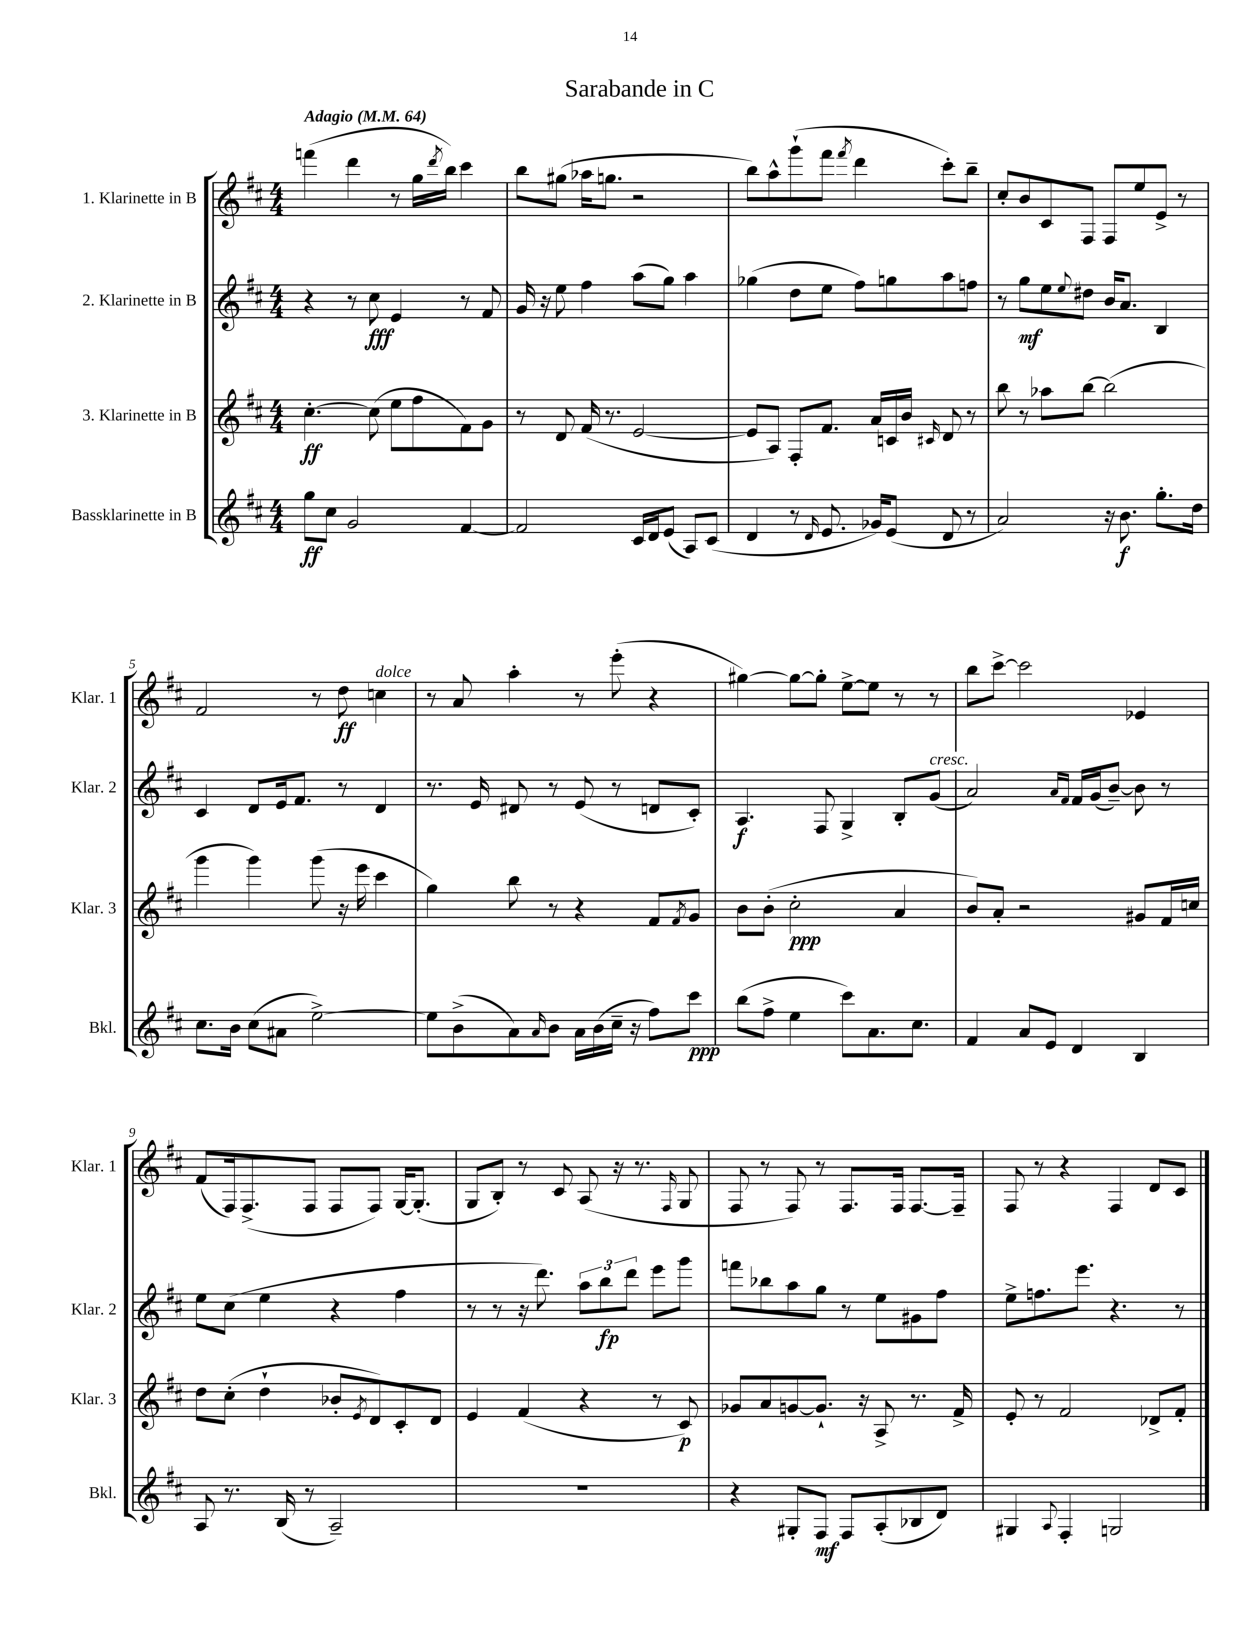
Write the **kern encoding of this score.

**kern	**dynam	**kern	**dynam	**kern	**dynam	**kern	**dynam
*part4	*part4	*part3	*part3	*part2	*part2	*part1	*part1
*staff4	*staff4	*staff3	*staff3	*staff2	*staff2	*staff1	*staff1
*I"Bassklarinette in B	*	*I"3. Klarinette in B	*	*I"2. Klarinette in B	*	*I"1. Klarinette in B	*
*I'Bkl.	*	*I'Klar. 3	*	*I'Klar. 2	*	*I'Klar. 1	*
*clefG2	*	*clefG2	*	*clefG2	*	*clefG2	*
*k[f#c#]	*	*k[f#c#]	*	*k[f#c#]	*	*k[f#c#]	*
*M4/4	*	*M4/4	*	*M4/4	*	*M4/4	*
*MM64	*	*MM64	*	*MM64	*	*MM64	*
=1	=1	=1	=1	=1	=1	=1	=1
!	!	!	!	!	!	!LO:TX:a:B:t=Adagio	!
8gg\L	ff	[4.cc#'\	ff	4r	.	(4fffn\	.
8cc#\J	.	.	.	.	.	.	.
2g/	.	.	.	8r	.	4ddd\	.
.	.	(8cc#\]	.	8cc#\	fff	.	.
.	.	8ee\L	.	4e/	.	8r	.
.	.	8ff#\	.	.	.	16gg\LL	.
.	.	.	.	.	.	8qddd/	.
.	.	.	.	.	.	16bb\JJ)	.
[4f#/	.	8f#\)	.	8r	.	4ccc#\	.
.	.	8g\J	.	8f#/	.	.	.
=2	=2	=2	=2	=2	=2	=2	=2
2f#/]	.	8r	.	16g/	.	8bb\L	.
.	.	.	.	16r	.	.	.
.	.	8d/	.	8ee\	.	(8gg#X\J	.
.	.	(16f#/	.	4ff#\	.	16aa-X\KL	.
.	.	8.r	.	.	.	8.ggn\J	.
16c#/LL	.	[2e/	.	(8aa\L	.	2r	.
16d/J	.	.	.	.	.	.	.
(8e/J	.	.	.	8gg\J)	.	.	.
8A/L)	.	.	.	4aa\	.	.	.
(8c#/J	.	.	.	.	.	.	.
=3	=3	=3	=3	=3	=3	=3	=3
4d/	.	8e/L]	.	(4gg-X\	.	8bb\L)	.
.	.	8A/J)	.	.	.	8aa^^\	.
8r	.	8F#'/L	.	8dd\L	.	(8ggg`\	.
16qqd/	.	.	.	.	.	.	.
8.e/	.	8.f#/J	.	8ee\J	.	8fff#\J	.
.	.	.	.	.	.	8qfff#/	.
.	.	.	.	8ff#\L)	.	4ddd\	.
16g-X/KL)	.	16a/LL	.	.	.	.	.
(8e/J	.	16cn/	.	8ggn\	.	.	.
.	.	16b/JJ	.	.	.	.	.
.	.	16qqc#X/	.	.	.	.	.
8d/	.	8d/	.	8aa\	.	8ccc#'\L)	.
8r	.	8r	.	8ffn\J	.	8bb~\J	.
=4	=4	=4	=4	=4	=4	=4	=4
2a/)	.	8bb\	.	8r	.	8cc#'/L	.
.	.	8r	.	8gg\L	mf	8b/	.
.	.	8aa-X\L	.	8ee\	.	8c#/	.
.	.	.	.	8qqee/	.	.	.
.	.	[8bb\J	.	8dd#X\J	.	8F#/J	.
16r	.	(2bb\]	.	16b/KL	.	8F#/L	.
8.b\	f	.	.	8.a/J	.	.	.
.	.	.	.	.	.	8ee/	.
8.gg'\L	.	.	.	4B/	.	8e^/J	.
.	.	.	.	.	.	8r	.
16dd\Jk	.	.	.	.	.	.	.
!!LO:LB:g=z
=5	=5	=5	=5	=5	=5	=5	=5
8.cc#\L	.	4ggg\	.	4c#/	.	2f#/	.
16b\Jk	.	.	.	.	.	.	.
(8cc#\L	.	4ggg\)	.	8d/L	.	.	.
8a#X\J	.	.	.	16e/k	.	.	.
.	.	.	.	8.f#/J	.	.	.
[2ee^\)	.	(8ggg\	.	.	.	8r	.
.	.	16r	.	8r	.	8dd\	ff
.	.	16eee\	.	.	.	.	.
!	!	!	!	!	!	!LO:TX:a:i:t=dolce	!
.	.	4ccc#\	.	4d/	.	4ccn\	.
=6	=6	=6	=6	=6	=6	=6	=6
8ee\L]	.	4gg\)	.	8.r	.	8r	.
(8b^\	.	.	.	.	.	8a/	.
.	.	.	.	16e/	.	.	.
8a\)	.	8bb\	.	8d#X/	.	4aa'\	.
16qqa/	.	.	.	.	.	.	.
8b\J	.	8r	.	8r	.	.	.
16a\LL	.	4r	.	(8e/	.	8r	.
(16b\	.	.	.	.	.	.	.
16cc#~\JJ	.	.	.	8r	.	(8eee'\	.
16r	.	.	.	.	.	.	.
8ff#\L)	.	8f#/L	.	8dn/L	.	4r	.
.	.	8qf#/	.	.	.	.	.
8ccc#\J	ppp	8g/J	.	8c#'/J)	.	.	.
=7	=7	=7	=7	=7	=7	=7	=7
(8bb\L	.	8b\L	.	4.A/	f	[4gg#X\)	.
8ff#^\J	.	(8b'\J	.	.	.	.	.
4ee\	.	2cc#'\	ppp	.	.	8gg#\L_	.
.	.	.	.	8F#/	.	8gg#'\J]	.
8ccc#\L)	.	.	.	4G^/	.	[8ee^\L	.
8.a\	.	.	.	.	.	8ee\J]	.
.	.	4a/	.	8B'/L	.	8r	.
8.cc#\J	.	.	.	.	.	.	.
!	!	!	!	!LO:TX:a:i:t=cresc.	!	!	!
.	.	.	.	(8g/J	.	8r	.
=8	=8	=8	=8	=8	=8	=8	=8
4f#/	.	8b/L)	.	2a/)	.	8bb\L	.
.	.	8a'/J	.	.	.	[8ccc#^\J	.
8a/L	.	2r	.	.	.	2ccc#\]	.
8e/J	.	.	.	.	.	.	.
.	.	.	.	16qqa/LL	.	.	.
.	.	.	.	16qqf#/JJ	.	.	.
4d/	.	.	.	16f#/LL	.	.	.
.	.	.	.	(16g/J	.	.	.
.	.	.	.	[8b~/J)	.	.	.
4B/	.	8g#X/L	.	8b\]	.	4e-X/	.
.	.	16f#/L	.	8r	.	.	.
.	.	16ccn/JJ	.	.	.	.	.
!!LO:LB:g=z
=9	=9	=9	=9	=9	=9	=9	=9
8A/	.	8dd\L	.	8ee\L	.	(8f#/L	.
8.r	.	(8cc#'\J	.	(8cc#\J	.	16F#/k)	.
.	.	.	.	.	.	(8.F#^/	.
.	.	4dd`\	.	4ee\	.	.	.
(16B/	.	.	.	.	.	.	.
8r	.	.	.	.	.	8F#/J	.
2A~/)	.	8b-X'/L	.	4r	.	8F#/L	.
.	.	8qe/	.	.	.	.	.
.	.	8d/)	.	.	.	8F#/J)	.
.	.	8c#'/	.	4ff#\	.	[16G/KL	.
.	.	.	.	.	.	(8.G'/J]	.
.	.	8d/J	.	.	.	.	.
=10	=10	=10	=10	=10	=10	=10	=10
1r	.	4e/	.	8r	.	8G/L	.
.	.	.	.	8r	.	8B'/J)	.
.	.	(4f#/	.	16r	.	8r	.
.	.	.	.	8.ddd\)	.	.	.
.	.	.	.	.	.	8c#/	.
.	.	4r	.	12aa\L	.	(8A/	.
.	.	.	.	12bb\	fp	.	.
.	.	.	.	.	.	16r	.
.	.	.	.	12ddd\J	.	.	.
.	.	.	.	.	.	8.r	.
.	.	8r	.	8eee\L	.	.	.
.	.	.	.	.	.	16qqF#/	.
.	.	8c#/)	p	8ggg\J	.	8G/	.
=11	=11	=11	=11	=11	=11	=11	=11
4r	.	8g-X/L	.	8fffn\L	.	8F#/	.
.	.	8a/	.	8bb-X\	.	8r	.
8G#X'/L	.	[8gn/	.	8aa\	.	8F#/)	.
8F#/J	mf	8.g`/J]	.	8gg\J	.	8r	.
8F#/L	.	.	.	8r	.	8.F#/L	.
.	.	16r	.	.	.	.	.
(8A'/	.	8A^/	.	8ee\L	.	.	.
.	.	.	.	.	.	16F#/Jk	.
8B-X/	.	8.r	.	8g#X\	.	[8.F#/L	.
8d/J)	.	.	.	8ff#\J	.	.	.
.	.	16f#^/	.	.	.	16F#~/Jk]	.
=12	=12	=12	=12	=12	=12	=12	=12
4G#X/	.	8e'/	.	8ee^\L	.	8F#/	.
.	.	8r	.	8.ffn\	.	8r	.
8qqA/	.	.	.	.	.	.	.
4F#'/	.	2f#/	.	.	.	4r	.
.	.	.	.	8.eee\J	.	.	.
2Gn/	.	.	.	4.r	.	4F#/	.
.	.	8d-X^/L	.	.	.	8d/L	.
.	.	8f#'/J	.	8r	.	8c#/J	.
==	==	==	==	==	==	==	==
*-	*-	*-	*-	*-	*-	*-	*-
